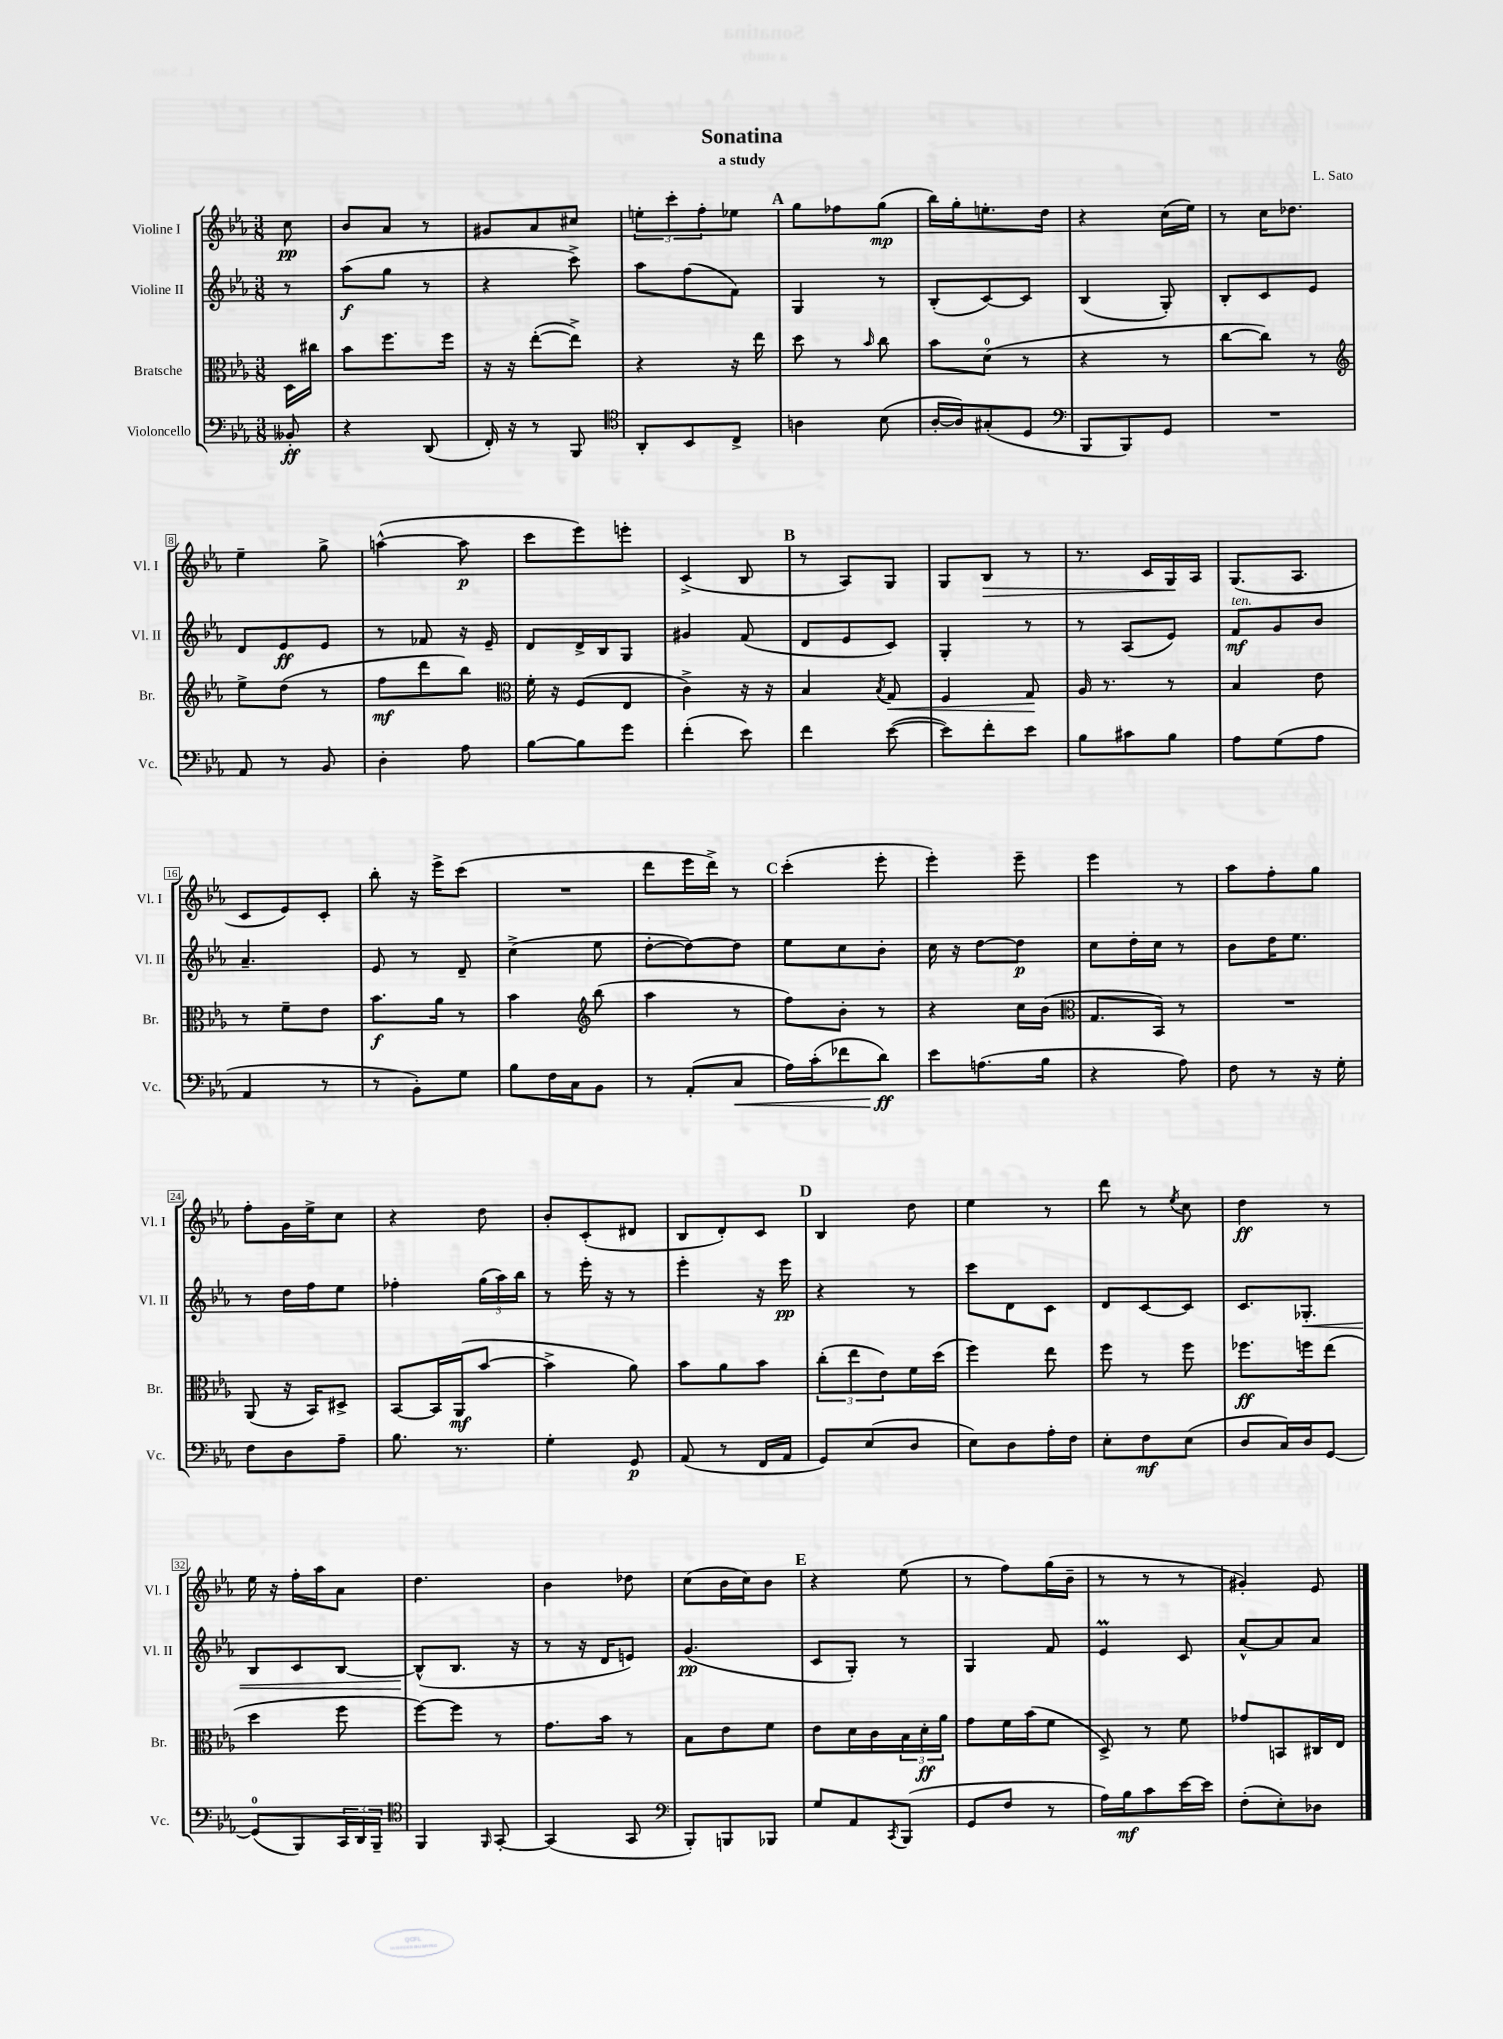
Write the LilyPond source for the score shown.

\header { title = "Sonatina" composer = "L. Sato" subtitle = "a study" }
<<
\new StaffGroup <<
\new Staff = "s0" \with { instrumentName = "Violine I" shortInstrumentName = "Vl. I" } {
    \clef treble \key ees \major \numericTimeSignature \time 3/8 \partial 8
    c''8\pp |
    bes'8 aes'8 r8 |
    gis'8 aes'8 cis''8 |
    \tuplet 3/2 { e''8-. c'''8-. f''8-. } ees''8 |
    \mark \markup { \bold "A" } g''8 fes''8 g''8\mp( |
    bes''16) g''16-. e''8.-. d''16 |
    r4 c''16( ees''16) |
    r8 c''16 des''8. |
    ees''4-- g''8-> |
    a''4~-^( a''8\p |
    c'''8 ees'''8) e'''8-. |
    c'4->( bes8 |
    \mark \markup { \bold "B" } r8 aes8) g8 |
    g8 bes8\> r8 |
    r8. c'16 g16\! aes16 |
    g8.( aes8. |
    c'8 ees'8) c'8-. |
    bes''8-. r16 ees'''16-> c'''8( |
    R4. |
    d'''8 ees'''16 d'''16->) r8 |
    \mark \markup { \bold "C" } c'''4-.( ees'''8-. |
    ees'''4-.) ees'''8-- |
    ees'''4 r8 |
    aes''8 f''8-. g''8 |
    f''8-. g'16 ees''16-> c''8 |
    r4 d''8 |
    bes'8-. c'8-.( dis'8 |
    bes8 d'8-.) c'8 |
    \mark \markup { \bold "D" } bes4 d''8 |
    ees''4 r8 |
    d'''8 r8 \acciaccatura { ees''8 } c''8 |
    d''4\ff r8 |
    ees''16 r16 f''16-. aes''16 aes'8 |
    d''4. |
    bes'4 des''8 |
    c''8( bes'16 c''16) bes'8 |
    \mark \markup { \bold "E" } r4 ees''8( |
    r8 f''8) g''16( bes'16-- |
    r8 r8 r8 |
    gis'4-.) ees'8 \bar "|." |
}
\new Staff = "s1" \with { instrumentName = "Violine II" shortInstrumentName = "Vl. II" } {
    \clef treble \key ees \major \numericTimeSignature \time 3/8 \partial 8
    r8 |
    aes''8\f( g''8 r8 |
    r4 c'''8->) |
    aes''8 f''8( f'8) |
    \mark \markup { \bold "A" } g4 r8 |
    bes8-.( c'8~) c'8 |
    bes4( g8-.) |
    bes8-. c'8 ees'8 |
    d'8 ees'8\ff ees'8 |
    r8 fes'8 r16 ees'16-- |
    d'8 d'16-> bes16 g8 |
    gis'4 f'8( |
    \mark \markup { \bold "B" } d'8 ees'8 c'8) |
    g4-. r8 |
    r8 aes8( ees'8) |
    f'8\mf^\markup { \italic "ten." } g'8 bes'8 |
    aes'4.-- |
    ees'8 r8 d'8-- |
    c''4->( ees''8 |
    d''8~-. d''8~) d''8 |
    \mark \markup { \bold "C" } ees''8 c''8 bes'8-. |
    c''16 r16 d''8~ d''8\p |
    c''8 d''16-. c''16 r8 |
    bes'8 d''16 ees''8. |
    r8 d''16 f''16 ees''8 |
    fes''4-. \tuplet 3/2 { g''16( aes''16) bes''16 } |
    r8 ees'''16-. r16 r8 |
    ees'''4-. r16 ees'''16\pp |
    \mark \markup { \bold "D" } r4 r8 |
    c'''8 d'8 c'8 |
    d'8 c'8~ c'8 |
    c'8. ges8.-.\< |
    bes8 c'8 bes8~ |
    bes8-^\!( bes8. r16 |
    r8 r16 d'16 e'8) |
    g'4.\pp( |
    \mark \markup { \bold "E" } c'8 g8-.) r8 |
    g4 f'8 |
    ees'4\prall c'8 |
    aes'8~-^ aes'8 aes'8 \bar "|." |
}
\new Staff = "s2" \with { instrumentName = "Bratsche" shortInstrumentName = "Br." } {
    \clef alto \key ees \major \numericTimeSignature \time 3/8 \partial 8
    d16 cis''16 |
    bes'8 f''8. f''16 |
    r16 r16 ees''8~-.( ees''8->) |
    r4 r16 ees''16 |
    \mark \markup { \bold "A" } d''8 r8 \grace { bes'16 } c''8 |
    bes'8 d'8-0( r8 |
    r4 r8 |
    c''8~ c''8) r8 |
    \clef treble ees''8-> d''8( r8 |
    f''8\mf d'''8 bes''8) |
    \clef alto f'16-. r16 f8( ees8 |
    c'4->) r16 r16 |
    \mark \markup { \bold "B" } bes4 \acciaccatura { bes8 } g8\< |
    f4 g8\! |
    aes16 r8. r8 |
    bes4 ees'8 |
    r8 f'8-- ees'8 |
    bes'8.\f aes'16 r8 |
    bes'4 \clef treble bes''8( |
    aes''4 r8 |
    \mark \markup { \bold "C" } f''8) bes'8-. r8 |
    r4 c''16 bes'16( |
    \clef alto g8. bes,16) r8 |
    R4. |
    aes,8( r16 bes,16) dis8-> |
    bes,8~ bes,16 aes,16\mf( bes'8~ |
    bes'4-> aes'8) |
    bes'8 aes'8 bes'8 |
    \mark \markup { \bold "D" } \tuplet 3/2 { c''8-.( ees''8 ees'8) } f'16 d''16( |
    f''4) ees''8 |
    f''8 r8 f''8 |
    fes''8.\ff f''16 ees''8( |
    d''4 f''8 |
    f''8~) f''8 r8 |
    g'8. bes'16 r8 |
    bes8 ees'8 f'8 |
    \mark \markup { \bold "E" } ees'8 d'16 c'16 \tuplet 3/2 { bes16 d'16-.\ff aes'16 } |
    g'8 f'16 bes'16( f'8 |
    d8->) r8 f'8 |
    ges'8 b,8 cis16 ees16 \bar "|." |
}
\new Staff = "s3" \with { instrumentName = "Violoncello" shortInstrumentName = "Vc." } {
    \clef bass \key ees \major \numericTimeSignature \time 3/8 \partial 8
    beses,8-.\ff |
    r4 d,8( |
    f,16-.) r16 r8 bes,,8 |
    \clef tenor aes,8-. bes,8 c8-> |
    \mark \markup { \bold "A" } a4 bes8( |
    aes16~-. aes16) gis8-.( d8 |
    \clef bass bes,,8 bes,,8) g,8 |
    R4. |
    aes,8 r8 bes,8 |
    d4-. aes8 |
    bes8~ bes8 g'8 |
    f'4-.( ees'8) |
    \mark \markup { \bold "B" } f'4 ees'8~( |
    ees'8) f'8-. ees'8 |
    bes8 cis'8 bes8 |
    aes8 g8( aes8 |
    aes,4 r8 |
    r8 bes,8-.) g8 |
    bes8 f16 c16 bes,8 |
    r8 aes,8-.( c8\< |
    \mark \markup { \bold "C" } aes16) c'16-.( fes'8 d'8\ff\!) |
    ees'8 a8.( bes16 |
    r4 aes8) |
    f8 r8 r16 g16-. |
    f8 d8 aes8-- |
    bes8. r8. |
    g4-. g,8\p |
    aes,8( r8 f,16 aes,16 |
    \mark \markup { \bold "D" } g,8) ees8( d8 |
    ees8) d8 aes16-. f16 |
    ees8-. f8\mf ees8( |
    d8 c16) d16 g,8~ |
    g,8-0( bes,,8) \tuplet 3/2 { c,16 d,16 bes,,16-- } |
    \clef tenor f,4 \grace { f,16 } g,8~-. |
    g,4( g,8 |
    \clef bass bes,,8-.) b,,8 bes,,8 |
    \mark \markup { \bold "E" } g8 aes,8 \acciaccatura { c,8 } bes,,8( |
    g,8 f8 r8 |
    aes16) bes16\mf c'8 ees'16~ ees'16 |
    f8-.( ees8-.) des8 \bar "|." |
}
>>
>>
\layout { \context { \Score \override BarNumber.stencil = #(make-stencil-boxer 0.1 0.3 ly:text-interface::print) } }
